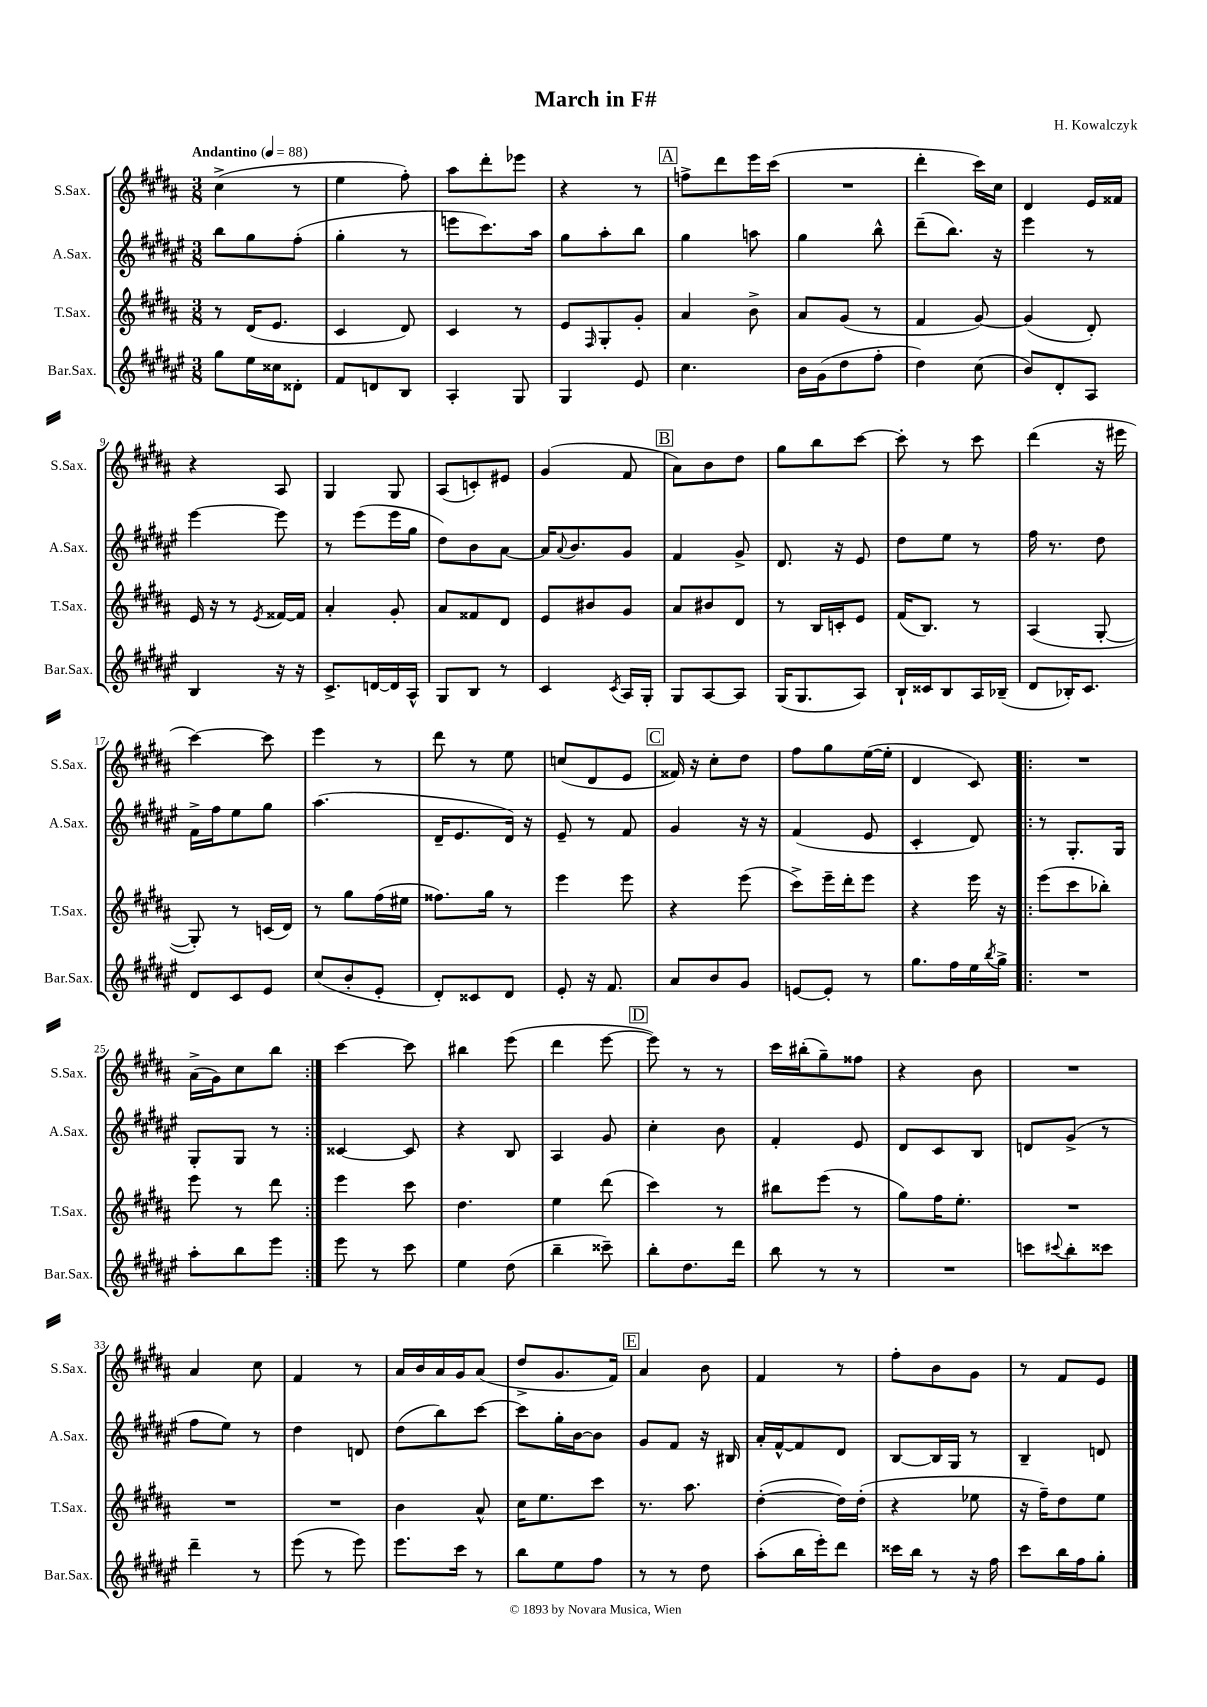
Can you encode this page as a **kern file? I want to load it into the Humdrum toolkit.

**kern	**kern	**kern	**kern
*staff4	*staff3	*staff2	*staff1
*clefG2	*clefG2	*clefG2	*clefG2
*k[f#c#g#d#a#e#]	*k[f#c#g#d#a#]	*k[f#c#g#d#a#e#]	*k[f#c#g#d#a#]
*M3/8	*M3/8	*M3/8	*M3/8
*MM88	*MM88	*MM88	*MM88
8gg#	8r	8bb	(4cc#^
16ee#	(16d#	8gg#	.
16cc##	8.e	.	.
8d##'	.	(8ff#'	8r
=	=	=	=
8f#	4c#	4gg#'	4ee
8d	.	.	.
8B	8d#)	8r	8ff#')
=	=	=	=
4A#'	4c#	8eee	8aa#
.	.	8.ccc#)	8ddd#'
8G#	8r	.	8eee-
.	.	16aa#	.
=	=	=	=
4G#	8e	8gg#	4r
.	16qqF#	.	.
.	8G#'	8aa#'	.
8e#	8g#'	8bb	8r
=	=	=	=
4.cc#	4a#	4gg#	8ff^
.	.	.	8ddd#
.	8b^	8aa	16eee
.	.	.	(16ccc#
=	=	=	=
16b	8a#	4gg#	4.r
(16g#	.	.	.
8dd#	(8g#	.	.
8ff#'	8r	8bb^^	.
=	=	=	=
4dd#)	4f#	(8ddd#~	4ddd#'
.	.	8.bb)	.
(8cc#	[8g#)	.	16ccc#)
.	.	16r	16cc#
=	=	=	=
8b)	(4g#]	4eee#	4d#
8d#'	.	.	.
8A#	8d#')	8r	16e
.	.	.	16f##
=	=	=	=
4B	16e	[4eee#	4r
.	16r	.	.
.	8r	.	.
.	8qe	.	.
16r	[16f##	8eee#]	8A#
16r	16f##]	.	.
=	=	=	=
8.c#^	4a#'	8r	4G#
.	.	(8eee#	.
[16d	.	.	.
16d]	8g#'	16eee#	8G#
16A#^^	.	16gg#	.
=	=	=	=
8G#	8a#	8dd#)	(8A#
8B	8f##	8b	8c')
8r	8d#	[8a#	8e#
=	=	=	=
4c#	8e	16a#]	(4g#
.	.	8qqa#	.
.	.	8.b	.
.	8b#	.	.
8qc#	.	.	.
16A#	8g#	8g#	8f#
16G#'	.	.	.
=	=	=	=
8G#	8a#	4f#	8a#)
[8A#	8b#	.	8b
8A#]	8d#	8g#^	8dd#
=	=	=	=
(16G#	8r	8.d#	8gg#
8.G#	.	.	.
.	16B	.	8bb
.	16c'	16r	.
8A#)	8e	8e#	[8ccc#
=	=	=	=
16B`	(16f#	8dd#	8ccc#']
16c##	8.B)	.	.
8B	.	8ee#	8r
16A#	8r	8r	8ccc#
(16B-~	.	.	.
=	=	=	=
8d#	(4A#	16ff#	(4ddd#
.	.	8.r	.
16B-')	.	.	.
8.c#	.	.	.
.	[8G#'	8dd#	16r
.	.	.	16eee#
=	=	=	=
8d#	8G#'])	16f#^	[4ccc#)
.	.	16ff#	.
8c#	8r	8ee#	.
8e#	(16c	8gg#	8ccc#]
.	16d#)	.	.
=	=	=	=
(8cc#	8r	(4.aa#	4eee
8b'	8gg#	.	.
8e#'	(16ff#	.	8r
.	16ee#	.	.
=	=	=	=
8d#')	8.ff##)	16d#~	8ddd#
.	.	8.e#	.
8c##	.	.	8r
.	16gg#	.	.
8d#	8r	16d#)	8ee
.	.	16r	.
=	=	=	=
8e#'	4eee	8e#~	(8cc
16r	.	8r	8d#
8.f#	.	.	.
.	8eee	8f#	8e
=	=	=	=
8a#	4r	4g#	16f##)
.	.	.	16r
8b	.	.	8cc#'
8g#	(8eee	16r	8dd#
.	.	16r	.
=	=	=	=
[8e	8ccc#^)	(4f#	8ff#
8e']	16eee~	.	8gg#
.	16ddd#'	.	.
8r	8eee	8e#	([16ee
.	.	.	16ee']
=	=	=	=
8.gg#	4r	4c#'	4d#
16ff#	.	.	.
16ee#	16eee	8d#)	8c#)
8qbb	.	.	.
16gg#^	16r	.	.
=!|:	=!|:	=!|:	=!|:
4.r	(8eee	8r	4.r
.	8ccc#	8.G#'	.
.	8bb-')	.	.
.	.	16G#	.
=	=	=	=
8aa#'	8eee	8G#'	(16a#^
.	.	.	16g#)
8bb	8r	8G#	8cc#
8eee#	8ddd#	8r	8bb
=:|!	=:|!	=:|!	=:|!
8eee#	4eee	[4c##	[4ccc#
8r	.	.	.
8ccc#	8ccc#	8c##]	8ccc#]
=	=	=	=
4ee#	4.dd#	4r	4bb#
(8dd#	.	8B	(8eee
=	=	=	=
4bb~	4ee	4A#	4ddd#
8ccc##~)	(8ddd#	8g#	[8eee
=	=	=	=
8bb'	4ccc#)	4cc#'	8eee])
8.dd#	.	.	8r
.	8r	8b	8r
16ddd#	.	.	.
=	=	=	=
8bb	8bb#	4f#'	16ccc#
.	.	.	(16bb#'
8r	(8eee	.	8gg#~)
8r	8r	8e#	8ff##
=	=	=	=
4.r	8gg#)	8d#	4r
.	16ff#	8c#	.
.	8.ee'	.	.
.	.	8B	8b
=	=	=	=
8ccc	4.r	8d	4.r
8qqccc#	.	.	.
8bb'	.	(8g#^	.
8ccc##	.	8r	.
=	=	=	=
4ddd#~	4.r	8ff#	4a#
.	.	8ee#)	.
8r	.	8r	8cc#
=	=	=	=
(8eee#	4.r	4dd#	4f#
8r	.	.	.
8eee#)	.	8d	8r
=	=	=	=
8.eee#	4b	(8dd#	16a#
.	.	.	16b
.	.	8bb)	16a#
16ccc#	.	.	16g#
8r	8a#^^	[8ccc#	(8a#
=	=	=	=
8bb	16cc#	8ccc#]	8dd#^
.	8.ee	.	.
8ee#	.	16gg#'	8.g#
.	.	[16b	.
8ff#	8ccc#	8b]	.
.	.	.	16f#)
=	=	=	=
8r	8.r	8g#	4a#
8r	.	8f#	.
.	8.aa#	.	.
8dd#	.	16r	8b
.	.	16B#	.
=	=	=	=
(8aa#'	([4dd#'	16a#'	4f#
.	.	[16f#^^	.
16bb	.	8f#]	.
16eee#')	.	.	.
8ddd#	16dd#])	8d#	8r
.	(16dd#'	.	.
=	=	=	=
16ccc##	4r	[8B	8ff#'
16bb	.	.	.
8r	.	16B]	8b
.	.	16G#	.
16r	8ee-	8r	8g#
16ff#	.	.	.
=	=	=	=
8ccc#	16r	4B~	8r
.	16ff#~)	.	.
16bb	8dd#	.	8f#
16ff#	.	.	.
8gg#'	8ee	8d	8e
==	==	==	==
*-	*-	*-	*-
